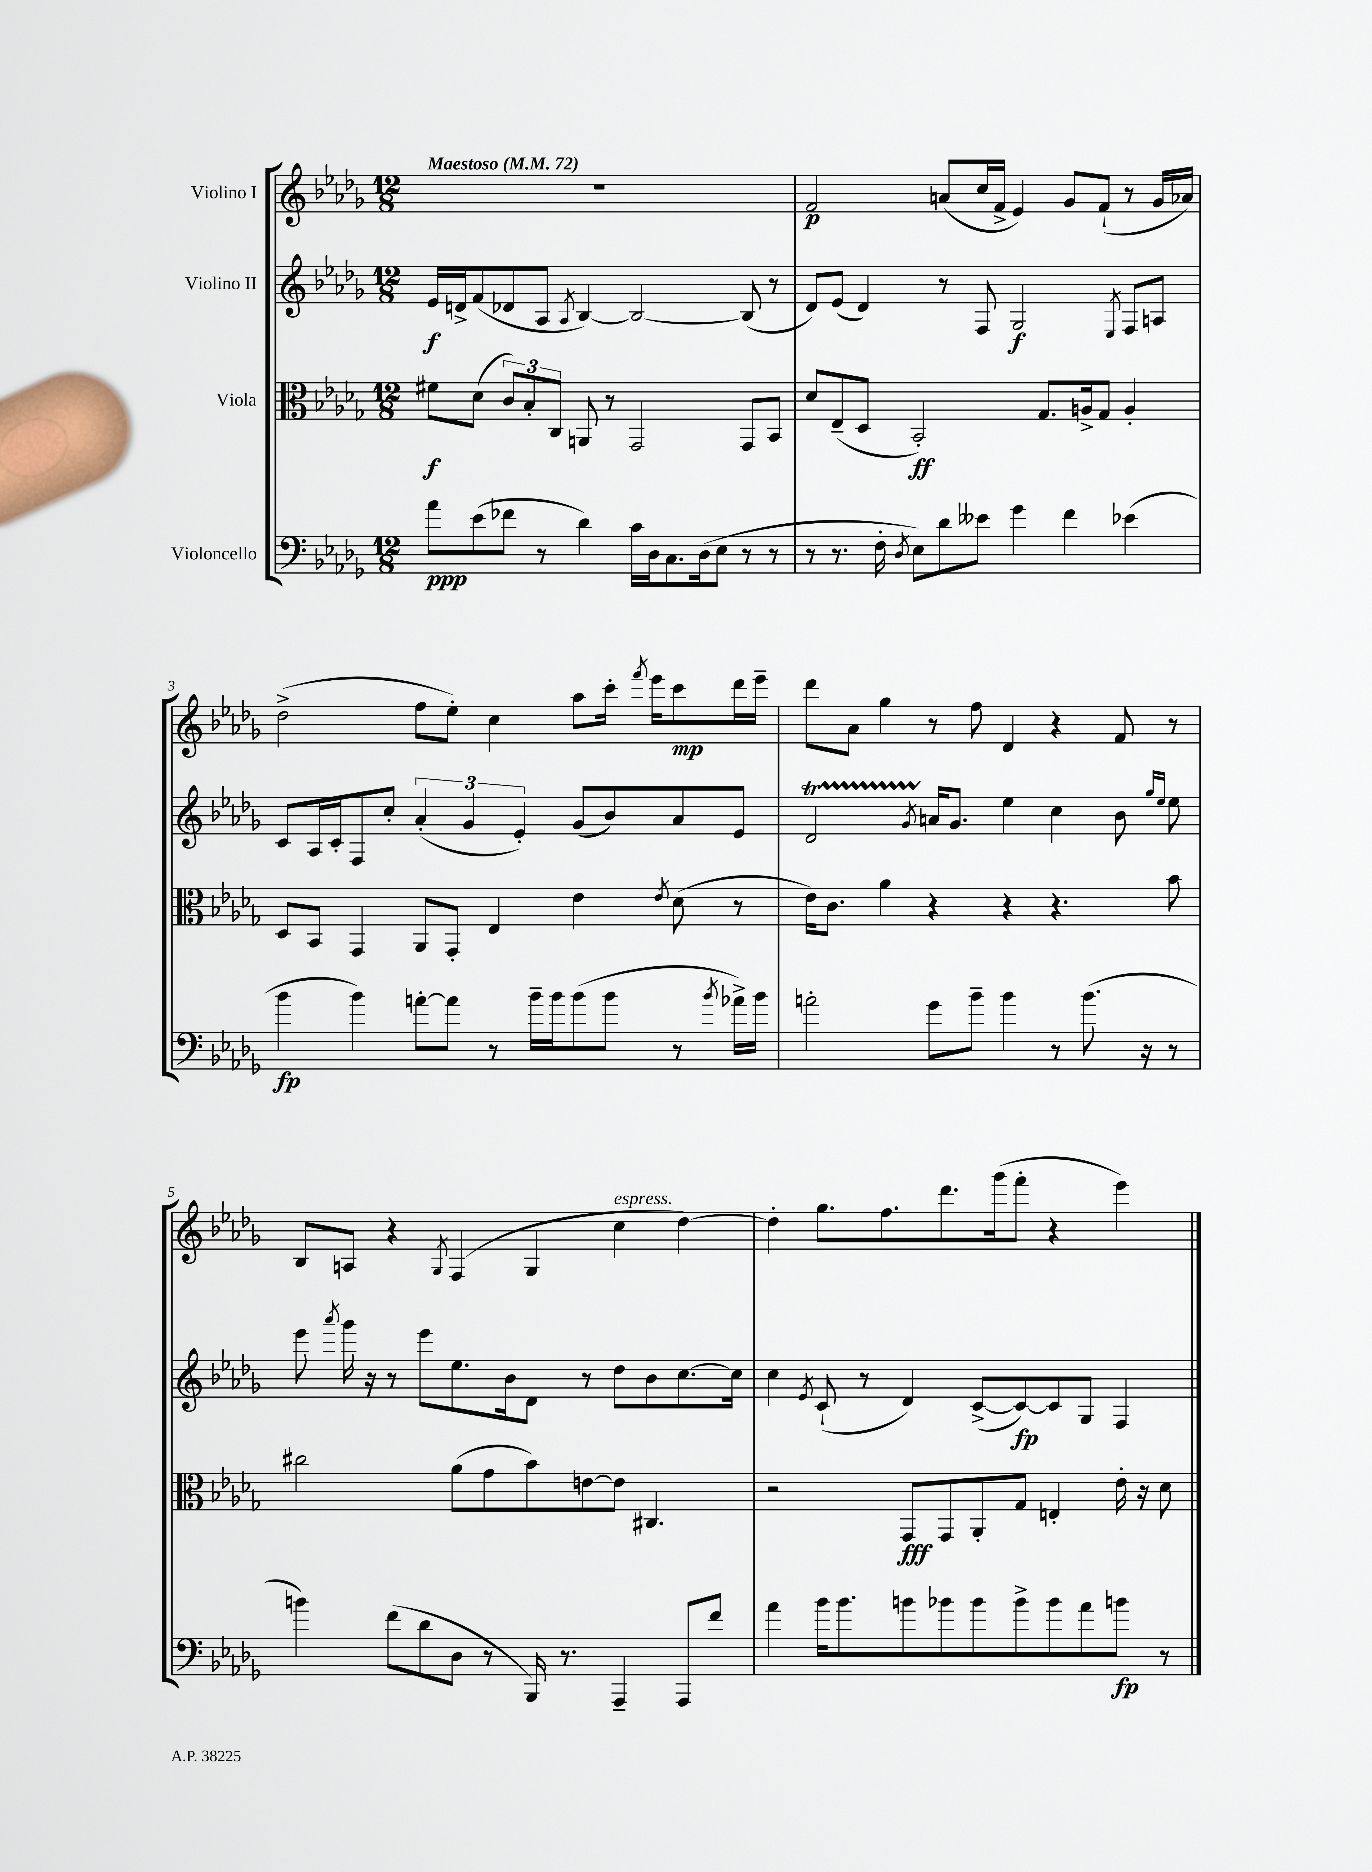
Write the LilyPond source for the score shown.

<<
\new StaffGroup <<
\new Staff = "s0" \with { instrumentName = "Violino I" } {
    \clef treble \key des \major \numericTimeSignature \time 12/8 \tempo "Maestoso" 4 = 72
    \autoBeamOff R1. |
    f'2\p a'8[( c''16 f'16]-> ees'4) ges'8[ f'8]-!( r8 ges'16[ aes'16]) |
    des''2->( f''8[ ees''8]-.) c''4 aes''8[ c'''16]-. \acciaccatura { f'''8 } ees'''16[ c'''8\mp des'''16 ees'''16]-- |
    des'''8[ aes'8] ges''4 r8 f''8 des'4 r4 f'8 r8 |
    bes8[ a8] r4 \acciaccatura { ges8 } f4( ges4 c''4^\markup { \italic "espress." } des''4~) |
    des''4-. ges''8.[ f''8. des'''8. ges'''16( f'''8]-. r4 ees'''4) \bar "|." |
}
\new Staff = "s1" \with { instrumentName = "Violino II" } {
    \clef treble \key des \major \numericTimeSignature \time 12/8
    \autoBeamOff ees'16[\f d'16-> f'8( des'8 aes8] \acciaccatura { aes8 } bes4~) bes2~ bes8( r8 |
    des'8[) ees'8]( des'4) r8 f8 ges2\f \acciaccatura { ees8 } f8[ a8] |
    c'8[ aes16 c'16-. f8 c''8]-. \tuplet 3/2 { aes'4-.( ges'4 ees'4-.) } ges'8[( bes'8) aes'8 ees'8] |
    des'2\startTrillSpan \acciaccatura { ges'8 } a'16[\stopTrillSpan ges'8.] ees''4 c''4 bes'8 \grace { ges''16[ ees''16] } ees''8 |
    ees'''8 \acciaccatura { aes'''8 } ges'''16 r16 r8 ees'''8[ ees''8. bes'16 des'8] r8 des''8[ bes'8 c''8.~ c''16] |
    c''4 \acciaccatura { ees'8 } c'8-!( r8 des'4) c'8[~->( c'8~\fp) c'8 ges8] f4 \bar "|." |
}
\new Staff = "s2" \with { instrumentName = "Viola" } {
    \clef alto \key des \major \numericTimeSignature \time 12/8
    \autoBeamOff fis'8[\f des'8]( \tuplet 3/2 { c'8[) bes8-. c8] } a,8 r8 ges,2 ges,8[ bes,8] |
    des'8[ ees8--( des8] bes,2-.\ff) ges8.[ a16-> ges8] a4-. |
    des8[ bes,8] ges,4 aes,8[ ges,8]-. ees4 ees'4 \acciaccatura { ees'8 } des'8( r8 |
    ees'16[) c'8.] aes'4 r4 r4 r4. bes'8 |
    cis''2 aes'8[( ges'8 bes'8) e'8~ e'8] cis4. |
    r2 ges,8[\fff ges,8 aes,8-. ges8] e4-. ees'16-. r16 des'8 \bar "|." |
}
\new Staff = "s3" \with { instrumentName = "Violoncello" } {
    \clef bass \key des \major \numericTimeSignature \time 12/8
    \autoBeamOff aes'8[\ppp ees'8( fes'8] r8 des'4) c'16[ des16 c8. des16( ees8] r8 r8 |
    r8 r8. f16-. \acciaccatura { des8 } ees8[) des'8 eeses'8] ges'4 f'4 ees'4( |
    bes'4\fp bes'4) a'8[~-. a'8] r8 bes'16[-- bes'16 bes'8( bes'8] r8 \acciaccatura { bes'8 } aes'16[->) bes'16] |
    a'2-. ges'8[ bes'8]-- bes'4 r8 bes'8.( r16 r8 |
    b'4) f'8[( des'8 des8] r8 bes,,16) r8. aes,,4-- aes,,8[ f'8] |
    aes'4 bes'16[ bes'8. b'8 bes'8 bes'8 bes'8-> bes'8 aes'8 b'8]\fp r8 \bar "|." |
}
>>
>>
